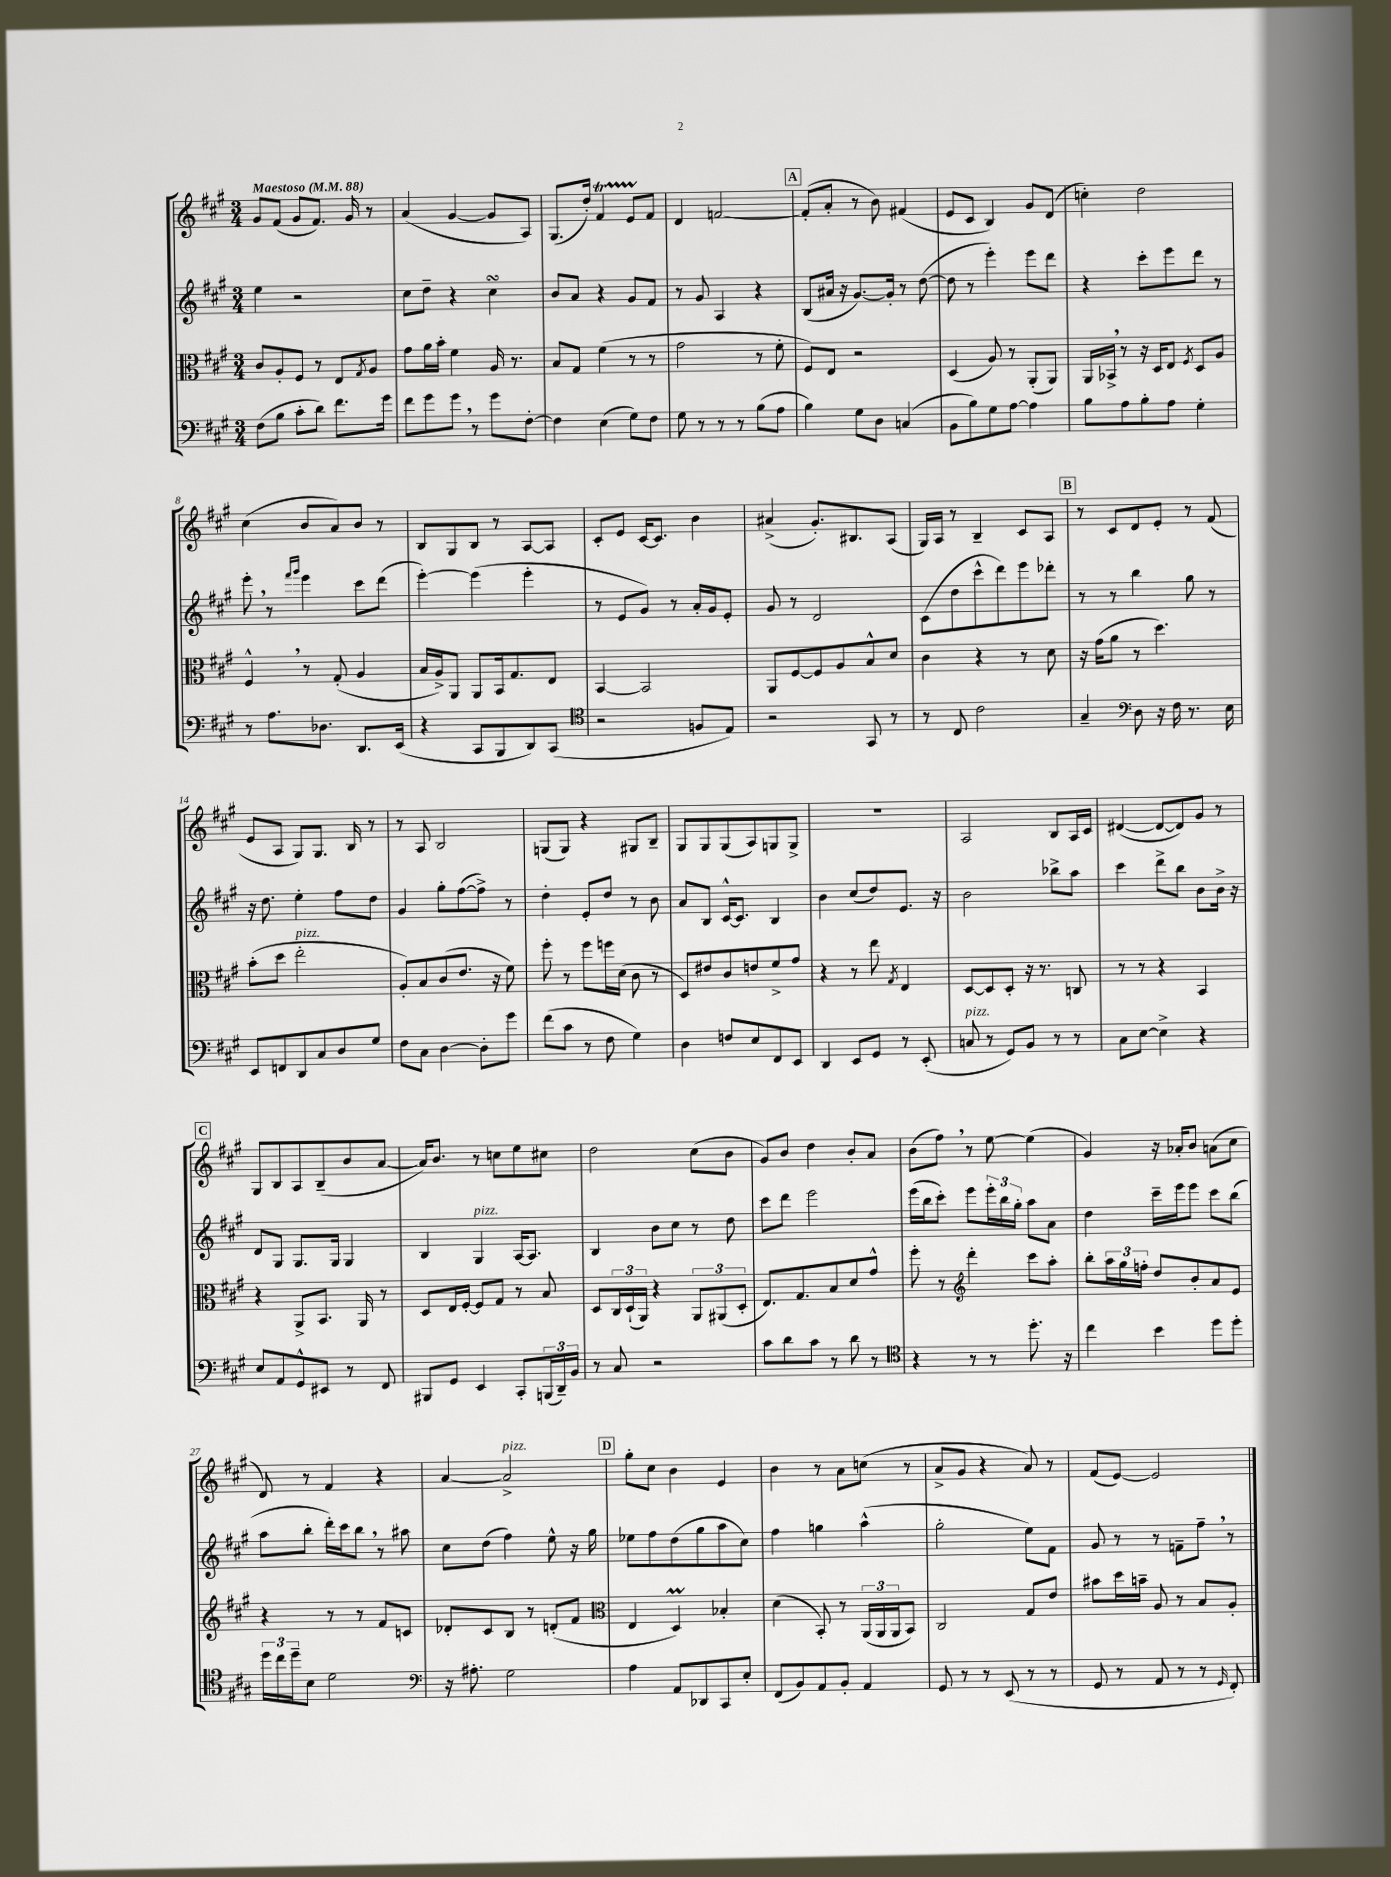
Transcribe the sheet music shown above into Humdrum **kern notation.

**kern	**kern	**kern	**kern
*part4	*part3	*part2	*part1
*staff4	*staff3	*staff2	*staff1
*clefF4	*clefC3	*clefG2	*clefG2
*k[f#c#g#]	*k[f#c#g#]	*k[f#c#g#]	*k[f#c#g#]
*M3/4	*M3/4	*M3/4	*M3/4
*MM88	*MM88	*MM88	*MM88
=1	=1	=1	=1
!	!	!	!LO:TX:a:B:t=Maestoso
(8F#\L	8c#/L	4ee\	8g#/L
8B\J	8A'/	.	(8f#/J
8c#'\L	8F#/J	2r	8g#/L
8d\J)	8r	.	8.f#/J)
8.f#\L	8E/L	.	.
.	.	.	16g#/
.	8qG#/	.	.
.	8A/J	.	8r
16g#\Jk	.	.	.
=2	=2	=2	=2
8f#\L	8g#\L	8cc#\L	(4a/
8g#\	16a\L	8dd~\J	.
.	16b'\JJ	.	.
8g#,\J	4f#\	4r	[4g#/
8r	.	.	.
8g#\L	16A/	4cc#sSsS\	8g#/L]
.	8.r	.	.
[8F#'\J	.	.	8A/J)
=3	=3	=3	=3
4F#\]	8B/L	8b/L	(8.G#/L
.	8G#/J	8a/J	.
.	.	.	16dd'/Jk)
(4E\	(4f#\	4r	4f#T/
8G#\L)	8r	8g#/L	8eTTT/L
8F#\J	8r	8f#/J	8f#/J
=4	=4	=4	=4
8G#\	2g#\	8r	4d/
8r	.	8g#/	.
8r	.	4A/	[2fn/
8r	.	.	.
(8B\L	8r	4r	.
8A\J	8f#'\	.	.
!!LO:REH:place=s1:t=A
=5	=5	=5	=5
4B\)	8F#/L)	(8B/L	(8f'/L]
.	8E/J	16a#X/Jk	8a'/J
.	.	16r	.
8G#\L	2r	[8.g#/L)	8r
8D\J	.	.	8b\)
.	.	16g#'/Jk]	.
(4Cn/	.	8r	(4f#X/
.	.	([8dd\	.
=6	=6	=6	=6
8BB\L	(4D/	8dd\]	8e/L
8B\)	.	8r	8c#/J
8G#\	8A/)	4eee'\)	4B/)
[8A\J	8r	.	.
4A\]	(8AA'/L	8eee\L	8g#/L
.	8AA/J)	8ddd\J	(8d/J
=7	=7	=7	=7
8B\L	16AA/LL	4r	4ccn'\)
.	16BB-X^,/JJ	.	.
8A\	8r	.	.
8B'\	16r	8ccc#'\L	2dd\
.	16D/KL	.	.
8A\J	8E/J	8eee\	.
.	8qF#/	.	.
4G#'\	8D/L	8ddd\J	.
.	8A/J	8r	.
!!LO:LB:g=z
=8	=8	=8	=8
8r	4F#^^,/	8eee',\	(4cc#\
8.A\L	.	8r	.
.	.	16qqfff#/LL	.
.	.	16qqggg#/JJ	.
.	8r	4eee\	8b/L
8.D-X\J	.	.	.
.	(8G#'/	.	8a/)
8.DD/L	4A/	8ccc#\L	8b/J
.	.	(8ddd\J	8r
(16EE/Jk	.	.	.
=9	=9	=9	=9
4r	16B/LL	[4eee'\)	8B/L
.	16A^/J)	.	.
.	8AA/J	.	8G#/
8CC#/L	8AA/L	(4eee\]	8B/J
8BBB/	16BB/k	.	8r
.	8.G#/	.	.
8DD/)	.	4eee'\	[8A/L
(8CC#/J	8E/J	.	8A/J]
=10	=10	=10	=10
*clefC4	*	*	*
2r	[4BB/	8r	8c#'/L
.	.	8e/L	8e/J
.	2BB/]	8g#/J)	[16c#/KL
.	.	.	8.c#/J]
.	.	8r	.
8Fn/L	.	16a'/LL	4b\
.	.	16g#/J	.
8E/J)	.	8e'/J	.
=11	=11	=11	=11
2r	8AA/L	8g#/	(4a#X^/
.	[8F#/	8r	.
.	8F#/]	2d/	8.g#'/L)
.	8A/	.	.
.	.	.	8.B#X/
8GG#/	8B^^/	.	.
8r	8d/J	.	(8A/J
=12	=12	=12	=12
8r	4c#\	(8c#\L	16G#/LL)
.	.	.	16A/JJ
8C#/	.	8dd\	8r
2c#\	4r	8ccc#^^\	4B~/
.	.	8ddd\)	.
.	8r	8eee\	8c#/L
.	8d\	8ddd-X'\J	8A/J
!!LO:REH:place=s1:t=B
=13	=13	=13	=13
4G#~/	16r	8r	8r
.	(16g#\KL	.	.
.	8a\J	8r	8c#/L
*clefF4	*	*	*
8D\	8r	4bb\	8d/
16r	4.dd\)	.	8e'/J
16F#\	.	.	.
8.r	.	8gg#\	8r
.	.	8r	(8f#/
16E\	.	.	.
!!LO:LB:g=z
=14	=14	=14	=14
8EE/L	(8b'\L	16r	8e/L
.	.	8.dd\	.
8FFn/	8dd\J	.	8A/J
!	!LO:TX:a:i:t=pizz.	!	!
8DD/	2ee'\	4ee'\	8G#/L)
8C#/	.	.	8.G#/J
8D/	.	8ff#\L	.
.	.	.	16B/
8G#/J	.	8dd\J	8r
=15	=15	=15	=15
8F#\L	8A'/L)	4g#/	8r
8C#\J	8B/	.	8A/
[4D\	(8c#/	8gg#'\L	2B/
.	8.e/J	([8ff#\	.
8D'\L]	.	8ff#^\J])	.
.	16r	.	.
8g#\J	8f#\)	8r	.
=16	=16	=16	=16
(8f#\L	8ff#'\	4dd'\	(8Gn/L
8c#\J	8r	.	8G/J)
8r	8ff#\L	8e'/L	4r
8F#\	16ffn\L	8dd/J	.
.	(16d\JJ	.	.
4G#\)	8c#\	8r	8G#X/L
.	8r	8b\	8B~/J
=17	=17	=17	=17
4D\	8D/L)	8a/L	8G#/L
.	8e#X/	8B/J	8G#/
8Fn/L	8c#/	[16c#^^/KL	(8G#/
.	.	8.c#/J]	.
8E/	8en/	.	8A/)
8FF#/	8f#^/	4B/	8Gn/
8EE/J	8g#/J	.	8G^/J
=18	=18	=18	=18
4DD/	4r	4b\	2.r
8EE/L	8r	(8cc#/L	.
8GG#/J	8ee\	8dd/)	.
.	8qG#/	.	.
8r	4E/	8.e/J	.
(8EE'/	.	.	.
.	.	16r	.
=19	=19	=19	=19
!LO:TX:a:i:t=pizz.	!	!	!
8Cn/	[8D/L	2b\	2A/
8r	8D/]	.	.
8GG#/L)	8D'/J	.	.
8BB/J	16r	.	.
.	8.r	.	.
8r	.	8bb-X^\L	8B/L
8r	8Cn/	8aa\J	16A/L
.	.	.	16c#/JJ
=20	=20	=20	=20
8C#\L	8r	4ccc#\	([4d#X/
[8E\J	8r	.	.
4E^\]	4r	8ddd^\L	8d#/L_
.	.	8bb\J	8d#/])
4r	4BB/	8b\L	8g#/J
.	.	16b^\Jk	8r
.	.	16r	.
!!LO:LB:g=z
!!LO:REH:place=s1:t=C
=21	=21	=21	=21
8E/L	4r	8d/L	8G#/L
8AA/	.	8G#/J	8B/
8GG#^^/	8AA^/L	8.G#/L	8A/
8EE#X/J	8.BB/J	.	(8B~/
.	.	16G#/Jk	.
8r	.	4G#/	8b/
.	16AA/	.	.
8FF#/	8r	.	[8a/J
=22	=22	=22	=22
8BBB#X/L	8D/L	4B/	16a/KL])
.	.	.	8.b/J
8GG#/J	16E/L	.	.
.	[16F#'/JJ	.	.
!	!	!LO:TX:a:i:t=pizz.	!
4EE/	8F#/L]	4G#/	8r
.	8G#/J	.	8ccn\L
8CC#'/L	8r	[16A/KL	8ee\
.	.	8.A/J]	.
(24BBBn/L	8B/	.	8cc#X\J
24DD~/)	.	.	.
24BB/JJ	.	.	.
=23	=23	=23	=23
8r	8D/L	4B/	2dd\
8C#/	24C#/L	.	.
.	(24D`/	.	.
.	24AA/JJ)	.	.
2r	4r	8b\L	.
.	.	8cc#\J	.
.	12AA/L	8r	(8cc#\L
.	(12AA#X/	.	.
.	.	8dd\	8b\J
.	12D'/J	.	.
=24	=24	=24	=24
8c#\L	8.E/L)	8ccc#\L	8g#/L)
8d\	.	8ddd\J	8b/J
.	8.G#/	.	.
8c#\J	.	2eee\	4dd\
8r	8B/	.	.
8d\	8d/	.	8b'/L
8r	8g#^^/J	.	8a/J
=25	=25	=25	=25
*clefC4	*	*	*
4r	8ff#'\	(16eee\LL	(8b\L
.	.	16bb\J	.
.	8r	8ccc#'\J)	8ff#,\J)
*	*clefG2	*	*
8r	4ddd'\	8eee\L	8r
8r	.	24eee'\L	[8ee\
.	.	24bb\	.
.	.	24gg#'\JJ	.
8.dd'\	8ccc#\L	8aa\L	(4ee\]
.	8aa'\J	8a\J	.
16r	.	.	.
=26	=26	=26	=26
4cc#\	8bb'\L	4dd\	4g#/)
.	24aa\L	.	.
.	24gg#\	.	.
.	24ffn'\JJ	.	.
4b\	8dd/L	16ccc#~\LL	16r
.	.	16eee\J	16a-X'/KL
.	8b'/	8eee\J	8b/J
8dd\L	8a/	8ccc#\L	(8an\L
8dd'\J	8e/J	(8bb\J	8cc#\J
!!LO:LB:g=z
=27	=27	=27	=27
24dd\LL	4r	8aa\L	8d/)
24cc#\	.	.	.
24dd~\J	.	.	.
8B\J	.	8bb'\J	8r
2d\	8r	16ddd'\LL)	4f#/
.	.	16ccc#\J	.
.	8r	8bb,\J	.
.	8f#/L	8r	4r
.	8cn/J	8aa#X\	.
=28	=28	=28	=28
*clefF4	*	*	*
16r	8d-X'/L	8cc#\L	[4a/
8.A#X'\	.	.	.
.	8c#/	(8dd\J	.
!	!	!	!LO:TX:a:i:t=pizz.
2G#\	8B/J	4ff#\)	2a^/]
.	8r	.	.
.	(8dn'/L	8ee^^\	.
.	8f#/J	16r	.
.	.	16gg#\	.
!!LO:REH:place=s1:t=D
=29	=29	=29	=29
*	*clefC3	*	*
4A\	4E/	8ee-X\L	8gg#'\L
.	.	8ff#\	8cc#\J
8AA/L	4DM/)	(8dd\	4b\
8DD-X/	.	8gg#\	.
8CC#/	4B-X'/	8aa\	4e/
8E'/J	.	8cc#\J)	.
=30	=30	=30	=30
(8FF#/L	(4d\	4ff#\	4b\
8BB/)	.	.	.
8AA/	8BB'/)	4ggn\	8r
8BB'/J	8r	.	8a\L
4AA/	(24AA/LL	(4aa^^\	(8ccn\J
.	24AA/	.	.
.	24AA/J	.	.
.	8BB/J)	.	8r
=31	=31	=31	=31
8GG#/	2C#/	2gg#'\	8a^/L
8r	.	.	8g#/J
8r	.	.	4r
(8EE/	.	.	.
8r	8G#/L	8ee\L)	8a/)
8r	8e/J	8f#\J	8r
=32	=32	=32	=32
8GG#/	8b#X\L	8g#/	(8f#/L
8r	16dd\L	8r	[8e/J)
.	16bn~\JJ	.	.
8AA/	8A/	8r	2e/]
8r	8r	8fn~\L	.
8r	8B/L	8ff#~,\J	.
16qqGG#/	.	.	.
8FF#'/)	8A'/J	8r	.
==	==	==	==
*-	*-	*-	*-
